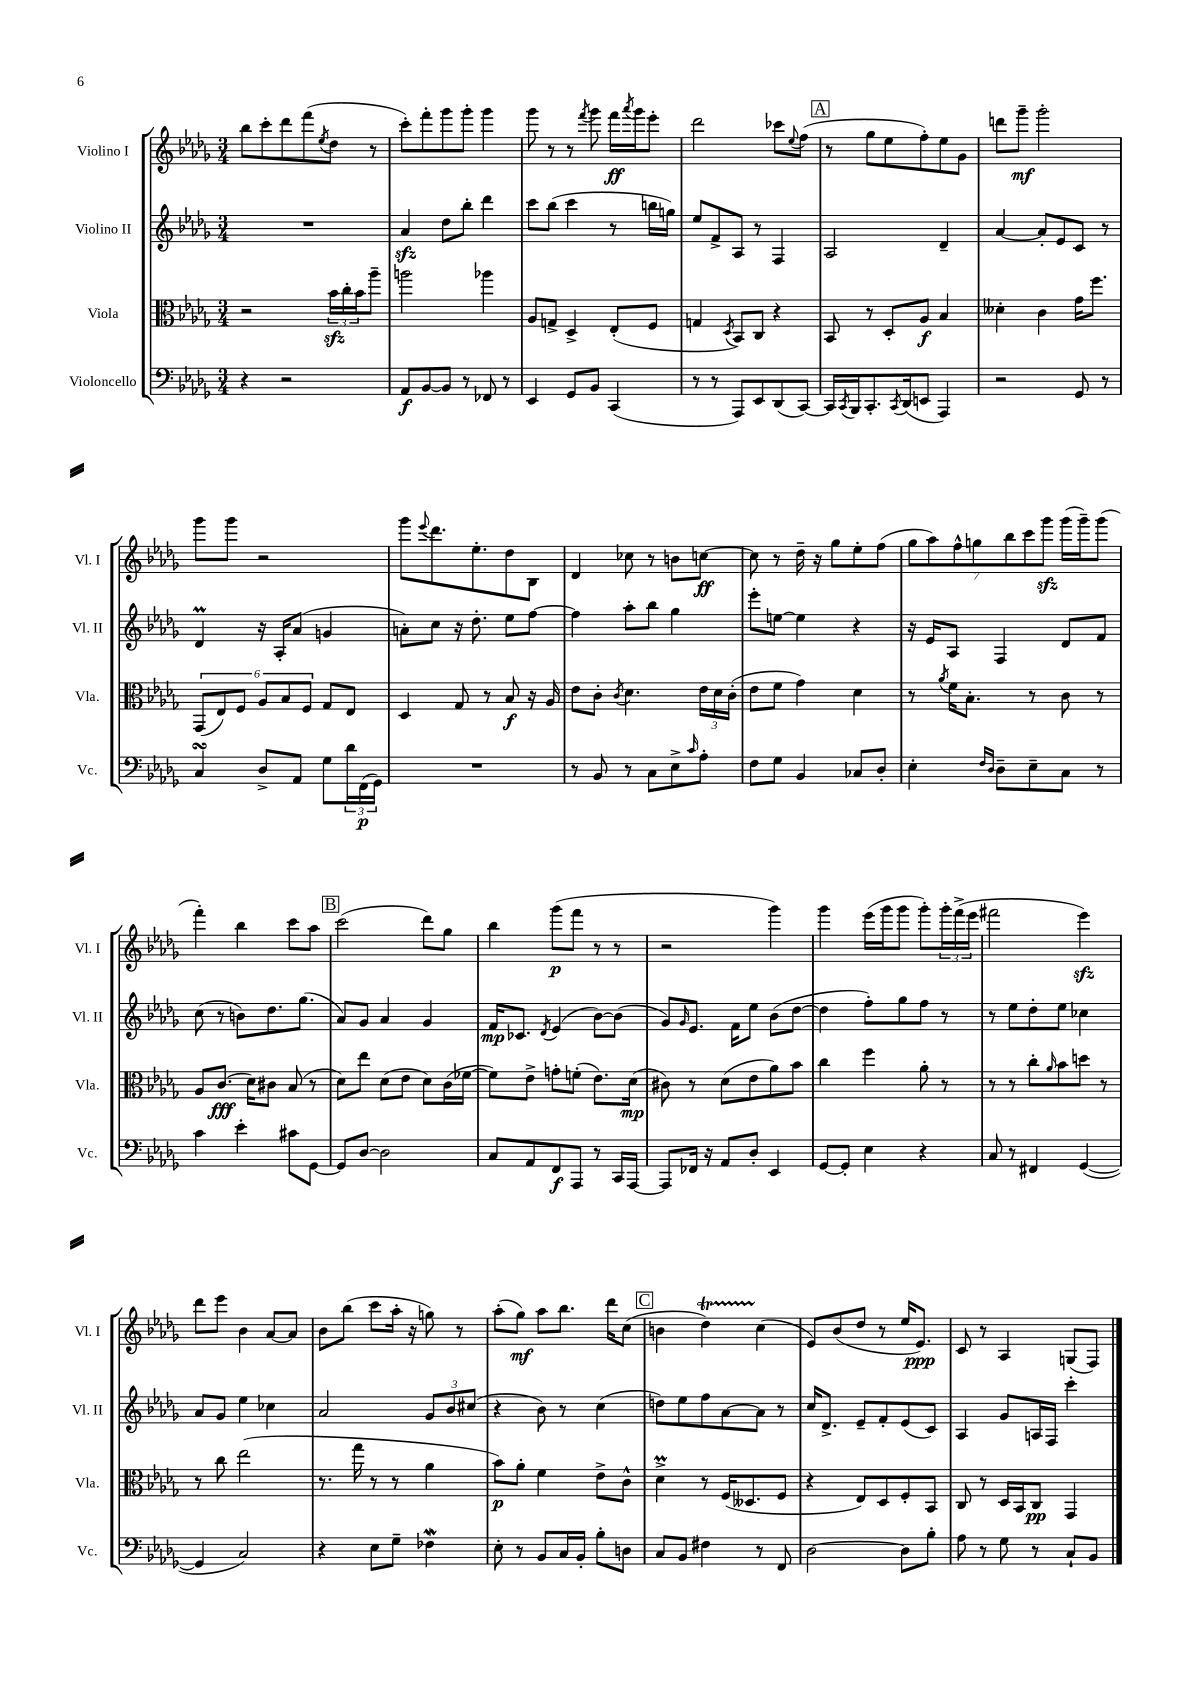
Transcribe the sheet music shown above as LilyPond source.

<<
\new StaffGroup <<
\new Staff = "s0" \with { instrumentName = "Violino I" shortInstrumentName = "Vl. I" } {
    \clef treble \key des \major \numericTimeSignature \time 3/4
    bes''8 c'''8-. des'''8 f'''8( \acciaccatura { ees''8 } des''8 r8 |
    c'''8-.) f'''8-. ges'''8 ges'''8-. ges'''4 |
    ges'''8 r8 r8 \acciaccatura { f'''8 } ges'''8 f'''16\ff \acciaccatura { aes'''8 } ges'''16 ees'''8-. |
    des'''2 ces'''8 \appoggiatura { ees''8 } f''8( |
    \mark \markup { \box "A" } r8 ges''8 ees''8 f''8-.) ees''8 ges'8 |
    d'''8 ges'''8--\mf ges'''2-. |
    ges'''8 ges'''8 r2 |
    ges'''8 \appoggiatura { ees'''8 } des'''8. ees''8.-. des''8 bes8 |
    des'4 ces''8 r8 b'8 c''8~\ff |
    c''8 r8 des''16-- r16 ges''8 ees''8-. f''8( |
    \tuplet 7/4 { ges''8 aes''8) f''8-^ g''8 bes''8 c'''8 ges'''8\sfz } ges'''16( ges'''16--) ges'''8( |
    f'''4-.) bes''4 c'''8 aes''8 |
    \mark \markup { \box "B" } c'''2( des'''8) ges''8 |
    bes''4 ges'''8\p( f'''8 r8 r8 |
    r2 ges'''4) |
    ges'''4 ees'''16( ges'''16 ges'''8 ges'''8-.) \tuplet 3/2 { ges'''16-. f'''16->( ees'''16 } |
    fis'''2 ees'''4\sfz) |
    des'''8 ees'''8 bes'4 aes'8~ aes'8 |
    bes'8 bes''8( c'''8 aes''16-. r16 g''8) r8 |
    aes''8-.( ges''8\mf) aes''8 bes''8. des'''16 c''8( |
    \mark \markup { \box "C" } b'4 des''4\startTrillSpan) c''4\stopTrillSpan( |
    ees'8) bes'8( des''8 r8 ees''16 ees'8.\ppp) |
    c'8 r8 aes4 g8( f8) \bar "|." |
}
\new Staff = "s1" \with { instrumentName = "Violino II" shortInstrumentName = "Vl. II" } {
    \clef treble \key des \major \numericTimeSignature \time 3/4
    R2. |
    aes'4\sfz des''8 bes''8-. des'''4 |
    c'''8 bes''8( c'''4 r8 b''16 g''16) |
    ees''8 f'8-> aes8 r8 f4 |
    \mark \markup { \box "A" } aes2 des'4-- |
    aes'4~ aes'8-. ees'8 c'8 r8 |
    des'4\prall r16 aes16-. aes'8( g'4 |
    a'8-.) c''8 r16 des''8.-. ees''8 f''8~ |
    f''4 aes''8-. bes''8 ges''4 |
    ees'''8-. e''8~ e''4 r4 |
    r16 ees'16 aes8 f4 des'8 f'8 |
    c''8( r8 b'8) des''8. ges''8.( |
    \mark \markup { \box "B" } aes'8) ges'8 aes'4 ges'4 |
    f'16\mp ces'8. \acciaccatura { des'8 } ees'4( bes'8~) bes'8( |
    ges'8) \grace { ges'16 } ees'8. f'16 ees''8 bes'8( des''8~ |
    des''4 f''8-.) ges''8 f''8 r8 |
    r8 ees''8 des''8-. ees''8 ces''4 |
    aes'8 ges'8 ees''4 ces''4 |
    aes'2 \tuplet 3/2 { ges'8 bes'8 cis''8( } |
    r4 bes'8) r8 c''4( |
    \mark \markup { \box "C" } d''8) ees''8 f''8 aes'8~ aes'8 r8 |
    c''16 des'8.-> ees'8-- f'8-. ees'8( c'8) |
    aes4 ges'8 a16 f16 c'''4-. \bar "|." |
}
\new Staff = "s2" \with { instrumentName = "Viola" shortInstrumentName = "Vla." } {
    \clef alto \key des \major \numericTimeSignature \time 3/4
    r2 \tuplet 3/2 { bes'16\sfz c''16-. bes'16 } aes''8-- |
    a''2 aes''4 |
    aes8 g8-> des4-> ees8-.( f8 |
    g4 \acciaccatura { des8 } bes,8) c8 r4 |
    \mark \markup { \box "A" } bes,8 r8 des8-. aes8\f bes4 |
    deses'4-. c'4 ges'16 f''8. |
    \tuplet 6/4 { ges,8( ees8) f8 aes8 bes8 f8 } ges8 ees8 |
    des4 ges8 r8 bes8\f r16 aes16 |
    ees'8 c'8-. \acciaccatura { c'8 } des'4. \tuplet 3/2 { ees'16 des'16 c'16-.( } |
    ees'8 f'8 ges'4) des'4 |
    r8 \acciaccatura { aes'8 } f'16 bes8.-. r8 c'8 r8 |
    aes8 c'8.\fff( des'16) cis'8 bes8( r8 |
    \mark \markup { \box "B" } des'8) ees''8 des'8( ees'8 des'8) c'16( fes'16~ |
    fes'8) ees'8-> g'8-. f'8-.( ees'8.) des'16\mp( |
    cis'8) r8 des'8( ees'8 aes'8) bes'8 |
    c''4 f''4 aes'8-. r8 |
    r8 r8 c''8-. \grace { aes'16 } bes'8 d''8 r8 |
    r8 c''8 ees''2( |
    r8. ges''16 r8 r8 aes'4 |
    bes'8\p) aes'8-. f'4 ees'8-> c'8-^ |
    \mark \markup { \box "C" } des'4->\prall r8 f16( deses8. f8 |
    r4 ees8) des8 f8-. bes,8 |
    c8 r8 des16 bes,16 c8\pp ges,4 \bar "|." |
}
\new Staff = "s3" \with { instrumentName = "Violoncello" shortInstrumentName = "Vc." } {
    \clef bass \key des \major \numericTimeSignature \time 3/4
    r4 r2 |
    aes,8\f bes,8~ bes,8 r8 fes,8 r8 |
    ees,4 ges,8 bes,8 c,4( |
    r8 r8 aes,,8) ees,8 des,8( c,8~) |
    \mark \markup { \box "A" } c,16 \acciaccatura { c,8 } bes,,16 c,8.-. \acciaccatura { c,8 } des,16( e,8 aes,,4) |
    r2 ges,8 r8 |
    c4\turn des8-> aes,8 ges8 \tuplet 3/2 { des'16 f,16\p( ges,16) } |
    R2. |
    r8 bes,8 r8 c8 ees8-> \grace { c'16 } aes8-. |
    f8 ges8 bes,4 ces8 des8-. |
    ees4-. \grace { f16 des16 } des8-- ees8-- c8 r8 |
    c'4 ees'4-. cis'8 ges,8~ |
    \mark \markup { \box "B" } ges,8 des8~ des2 |
    c8 aes,8 f,8\f aes,,8 r8 c,16 aes,,16~ |
    aes,,8 fes,16 r16 aes,8 des8-. ees,4 |
    ges,8~ ges,8-. ees4 r4 |
    c8 r8 fis,4 ges,4~( |
    ges,4 c2) |
    r4 ees8 ges8-- fes4\mordent |
    ees8-. r8 bes,8 c16 bes,16-. bes8-. d8 |
    \mark \markup { \box "C" } c8 bes,8 fis4 r8 f,8 |
    des2~ des8 bes8-. |
    aes8 r8 ges8 r8 c8-! bes,8 \bar "|." |
}
>>
>>
\layout { \context { \Score \remove "Bar_number_engraver" } }
